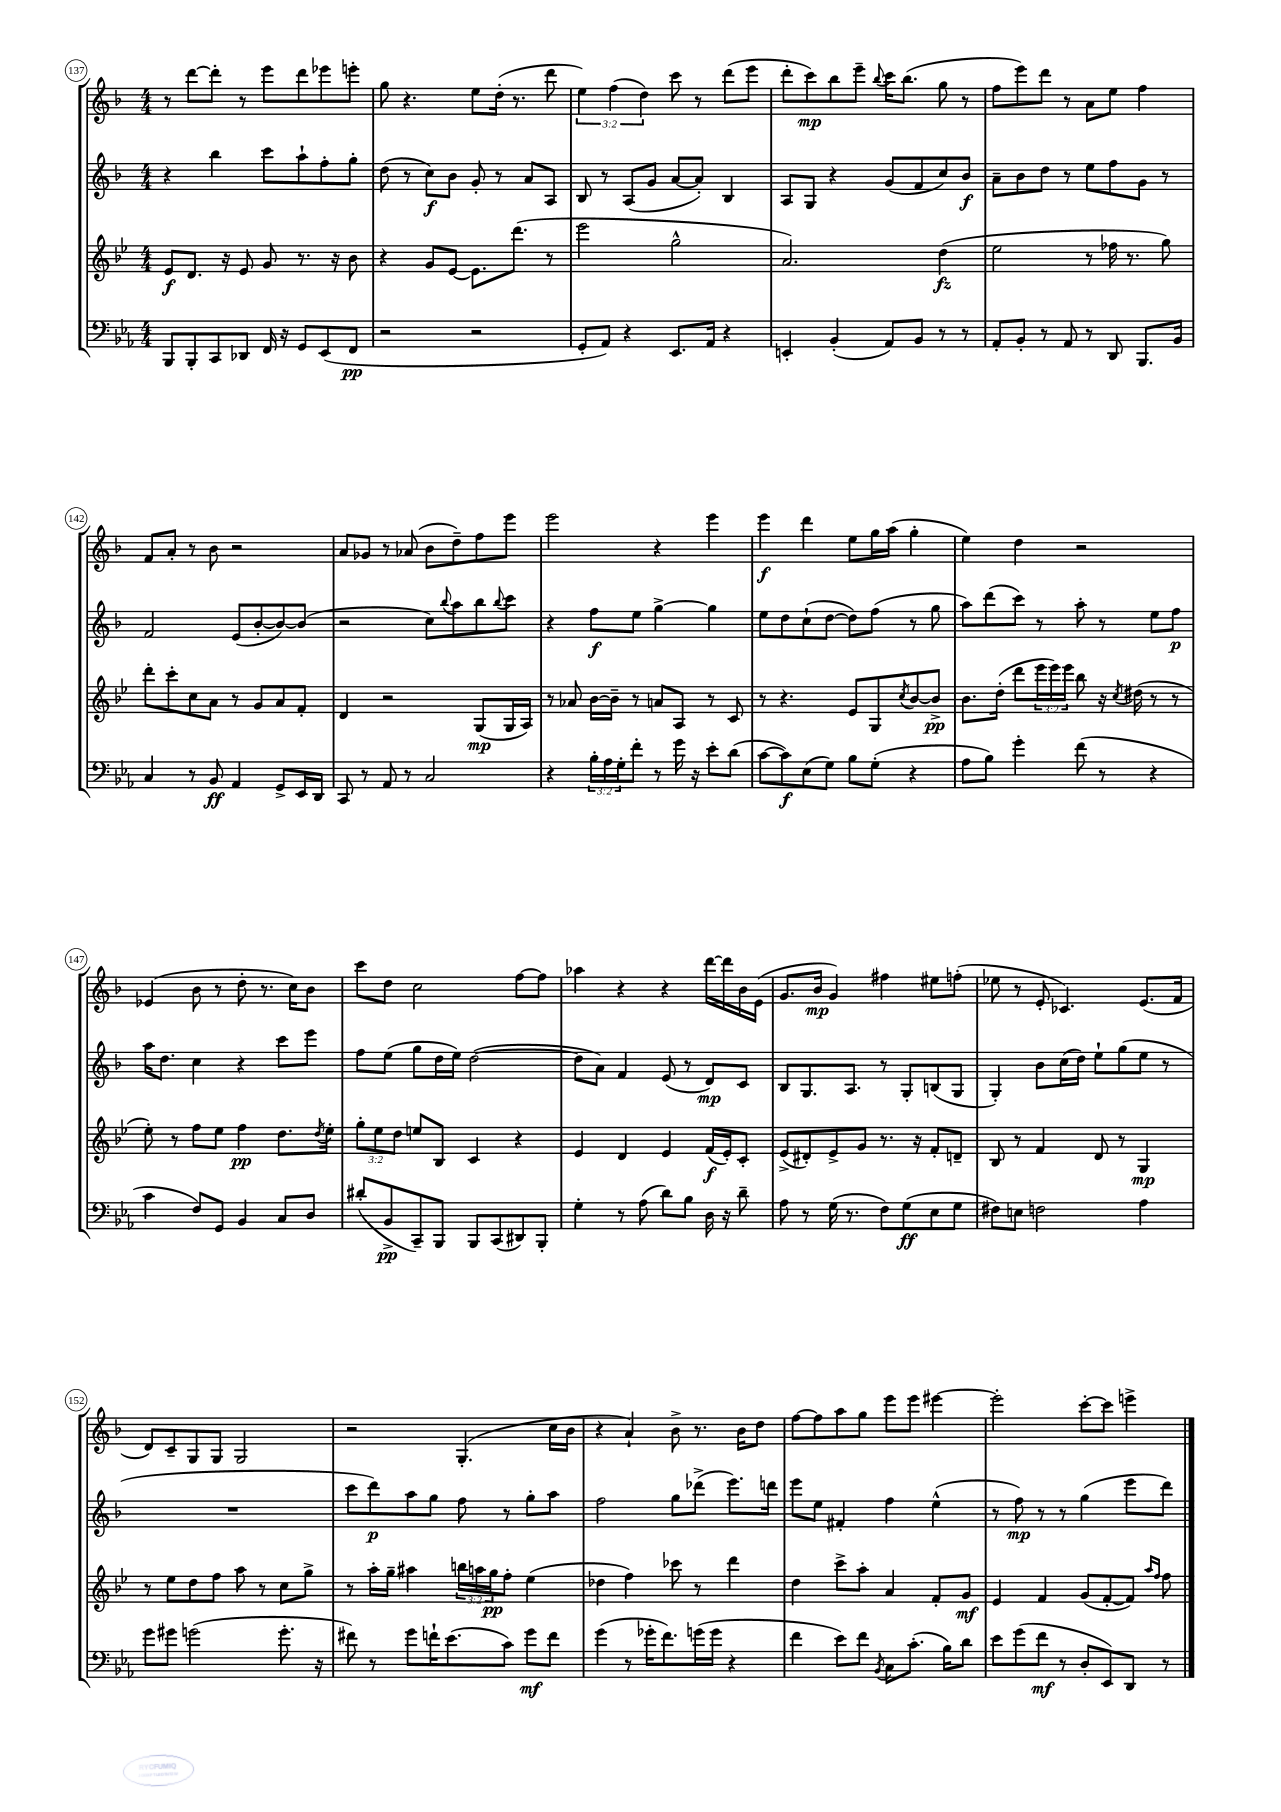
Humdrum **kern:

**kern	**kern	**kern	**kern
*staff4	*staff3	*staff2	*staff1
*clefF4	*clefG2	*clefG2	*clefG2
*k[b-e-a-]	*k[b-e-]	*k[b-]	*k[b-]
*M4/4	*M4/4	*M4/4	*M4/4
8BBB-/L	8e-/L	4r	8r
8BBB-'/	8.d/J	.	[8ddd\L
8CC/	.	4bb-\	8ddd'\]J
.	16r	.	.
8DD-/J	8e-/	.	8r
16FF/	8g/	8ccc\L	8eee\L
16r	.	.	.
8GG/L	8.r	8aa`\	8ddd\
(8EE-/	.	8ff'\	8eee-\
.	16r	.	.
8FF/J	8b-\	8gg'\J	8eee'\J
=	=	=	=
2r	4r	(8dd\	8gg\
.	.	8r	4.r
.	8g/L	8cc\L)	.
.	[8e-/J	8b-\J	.
2r	8.e-\]L	8g'/	8ee\L
.	.	8r	(16dd'\Jk
.	(8.ddd\J	.	8.r
.	.	8a/L	.
.	8r	8A/J	8ddd\
=	=	=	=
8GG'/L	2eee-\	8B-/	6ee\)
8AA-/J)	.	8r	.
.	.	.	(6ff\
4r	.	(8A/L	.
.	.	.	6dd\)
.	.	8g/J	.
8.EE-/L	2gg^^\	[8a/L	8ccc\
.	.	8a'/]J)	8r
16AA-/Jk	.	.	.
4r	.	4B-/	(8ddd\L
.	.	.	8eee\J
=	=	=	=
4EE'/	2.a/)	8A/L	8ddd'\L
.	.	8G/J	8ccc\)
(4BB-'/	.	4r	8bb-\
.	.	.	8eee~\J
.	.	.	8qqbb-/
8AA-/L)	.	(8g/L	16ccc\LK
.	.	.	(8.bb-\J
8BB-/J	.	8f/	.
8r	(4dd\	8cc/)	8gg\
8r	.	8b-/J	8r
=	=	=	=
8AA-'/L	2ee-\	8a~\L	8ff\L
8BB-'/J	.	8b-\	8eee\)
8r	.	8dd\J	8ddd\J
8AA-/	.	8r	8r
8r	8r	8ee\L	8a\L
8DD/	16ff-\	8ff\	8ee\J
.	8.r	.	.
8.BBB-/L	.	8g\J	4ff\
.	8gg\)	8r	.
16BB-/Jk	.	.	.
=	=	=	=
4C/	8ddd'\L	2f/	8f/L
.	8ccc'\	.	8a'/J
8r	8cc\	.	8r
8BB-/	8a\J	.	8b-\
4AA-/	8r	(8e/L	2r
.	8g/L	[8b-'/	.
8GG^/L	8a/	8b-/_)	.
16EE-/L	8f'/J	(8b-/]J	.
16DD/JJ	.	.	.
=	=	=	=
8CC/	4d/	2r	8a/L
8r	.	.	8g-/J
8AA-/	2r	.	8r
8r	.	.	(8a-/
2C/	.	8cc\L)	8b-\L
.	.	8qqbb-/	.
.	.	8aa\	8dd~\)
.	(8G/L	8bb-\	8ff\
.	.	8qqbb-/	.
.	16G/L	8ccc\J	8eee\J
.	16A/JJ)	.	.
=	=	=	=
4r	8r	4r	2eee\
.	8a-/	.	.
24B-'\LL	[16b-\LL	8ff\L	.
24A-\	.	.	.
.	16b-~\]JJ	.	.
24G'\J	.	.	.
8f'\J	8r	8ee\J	.
8r	8a/L	[4gg^\	4r
16g\	8A/J	.	.
16r	.	.	.
8e-'\L	8r	4gg\]	4eee\
(8d\J	8c/	.	.
=	=	=	=
[8c\L	8r	8ee\L	4eee\
8c\])	4.r	8dd\	.
(8E-\	.	(8cc`\	4ddd\
8G\J)	.	[8dd\J	.
8B-\L	8e-/L	8dd\]L)	8ee\L
(8G'\J	8G/	(8ff\J	16gg\L
.	.	.	(16aa\JJ
.	8qcc/	.	.
4r	[8b-/	8r	4gg'\
.	8b-^/]J	8gg\	.
=	=	=	=
8A-\L	8.b-\L	8aa\L)	4ee\)
8B-\J)	.	(8ddd\	.
.	(16dd'\Jk	.	.
4g'\	8ddd\L	8ccc\J)	4dd\
.	24eee-\L	8r	.
.	24eee-\)	.	.
.	24eee-\JJ	.	.
(8f\	8bb-\	8aa'\	2r
8r	16r	8r	.
.	8qcc/	.	.
.	(16dd#\	.	.
4r	8r	8ee\L	.
.	8r	8ff\J	.
=	=	=	=
4c\	8ee-'\)	16aa\LK	(4e-/
.	.	8.dd\J	.
.	8r	.	.
8F/L)	8ff\L	4cc\	8b-\
8GG/J	8ee-\J	.	8r
4BB-/	4ff\	4r	8dd'\
.	.	.	8.r
8C/L	8.dd\L	8ccc\L	.
.	.	.	16cc\LK)
8D/J	.	8eee\J	8b-\J
.	8qdd/	.	.
.	16ee-'\Jk	.	.
=	=	=	=
(8d#'/L	12gg'\L	8ff\L	8ccc\L
.	12ee-\	.	.
8BB-^/	.	(8ee\J	8dd\J
.	12dd\J	.	.
8CC~/)	8ee/L	8gg\L	2cc\
8BBB-/J	8B-/J	16dd\L	.
.	.	16ee\JJ)	.
8BBB-/L	4c/	([2dd\	.
(8CC/	.	.	.
8DD#/)	4r	.	[8ff\L
8BBB-'/J	.	.	8ff\]J
=	=	=	=
4G'\	4e-/	8dd\]L	4aa-\
.	.	8a\J)	.
8r	4d/	4f/	4r
(8A-\	.	.	.
8d\L)	4e-/	(8e/	4r
8B-\J	.	8r	.
16D\	(16f/LL	8d/L)	[16ddd\LL
16r	16e-'/J)	.	16ddd\]
8d~\	8c'/J	8c/J	16b-\
.	.	.	(16e\JJ
=	=	=	=
8A-\	(8e-^/L	8B-/L	8.g/L
8r	8d#'/)	8.G/	.
.	.	.	16b-/Jk
(16G\	8e-^/	.	4g/)
8.r	.	8.A/J	.
.	8g/J	.	.
8F\L)	8.r	8r	4ff#\
(8G\	.	8G'/L	.
.	16r	.	.
8E-\	8f'/L	(8B/	8ee#\L
8G\J	8d~/J	8G/J	(8ff'\J
=	=	=	=
8F#\L)	8B-/	4G'/)	8ee-\
8E\J	8r	.	8r
2F\	4f/	8b-\L	8e'/
.	.	(16cc\L	4.c-/)
.	.	16dd\JJ)	.
.	8d/	8ee`\L	.
.	8r	(8gg\	.
4A-\	4G/	8ee\J	(8.e/L
.	.	8r	.
.	.	.	16f/Jk
=	=	=	=
8g\L	8r	1r	8d/L)
8g#\J	8ee-\L	.	8c~/
(2g\	8dd\	.	8G/
.	8ff\J	.	8G/J
.	8aa\	.	2G/
.	8r	.	.
8.g'\	8cc\L	.	.
.	8gg^\J	.	.
16r	.	.	.
=	=	=	=
8f#\)	8r	8ccc\L	2r
8r	16aa'\LL	8ddd\)	.
.	16gg~\JJ	.	.
8g\L	4aa#\	8aa\	.
16f`\K	.	8gg\J	.
(8.e-\	.	.	.
.	24bb\LL	8ff\	(4.G'/
.	24aa\	.	.
.	24gg\J	.	.
8c\J)	8ff'\J	8r	.
8g\L	(4ee-\	8gg'\L	.
8f\J	.	8aa\J	16cc\LL
.	.	.	16b-\JJ
=	=	=	=
(4g\	4dd-\	2ff\	4r
8r	4ff\)	.	4a`/)
16g-'\LK	.	.	.
8.f\)	.	.	.
.	8ccc-\	8gg\L	8b-^\
(16g\L	8r	(8ddd-^\J	8.r
16g\JJ	.	.	.
4r	4ddd\	8.eee\L)	.
.	.	.	16b-\LK
.	.	.	8dd\J
.	.	16ddd\Jk	.
=	=	=	=
4f\	4dd\	8eee\L	[8ff\L
.	.	8ee\J	8ff\]
8e-\L)	8ccc^\L	4f#'/	8aa\
8f\J	8aa'\J	.	8gg\J
8qBB-/	.	.	.
8C\L	4a/	4ff\	8eee\L
(8.c'\J	.	.	8eee\J
.	8f'/L	(4ee^^\	[4eee#\
16B-\LK)	.	.	.
8d\J	8g/J	.	.
=	=	=	=
8e-\L	4e-/	8r	2eee#'\]
(8g\	.	8ff\)	.
8f\J	4f/	8r	.
8r	.	8r	.
8D'/L	(8g/L	(4gg\	[8ccc'\L
8EE-/)	[8f'/	.	8ccc\]J
8DD/J	8f/]J)	8eee\L	4eee^\
.	16qqaa/LL	.	.
.	16qqff/JJ	.	.
8r	8ff\	8ddd\J)	.
==	==	==	==
*-	*-	*-	*-
